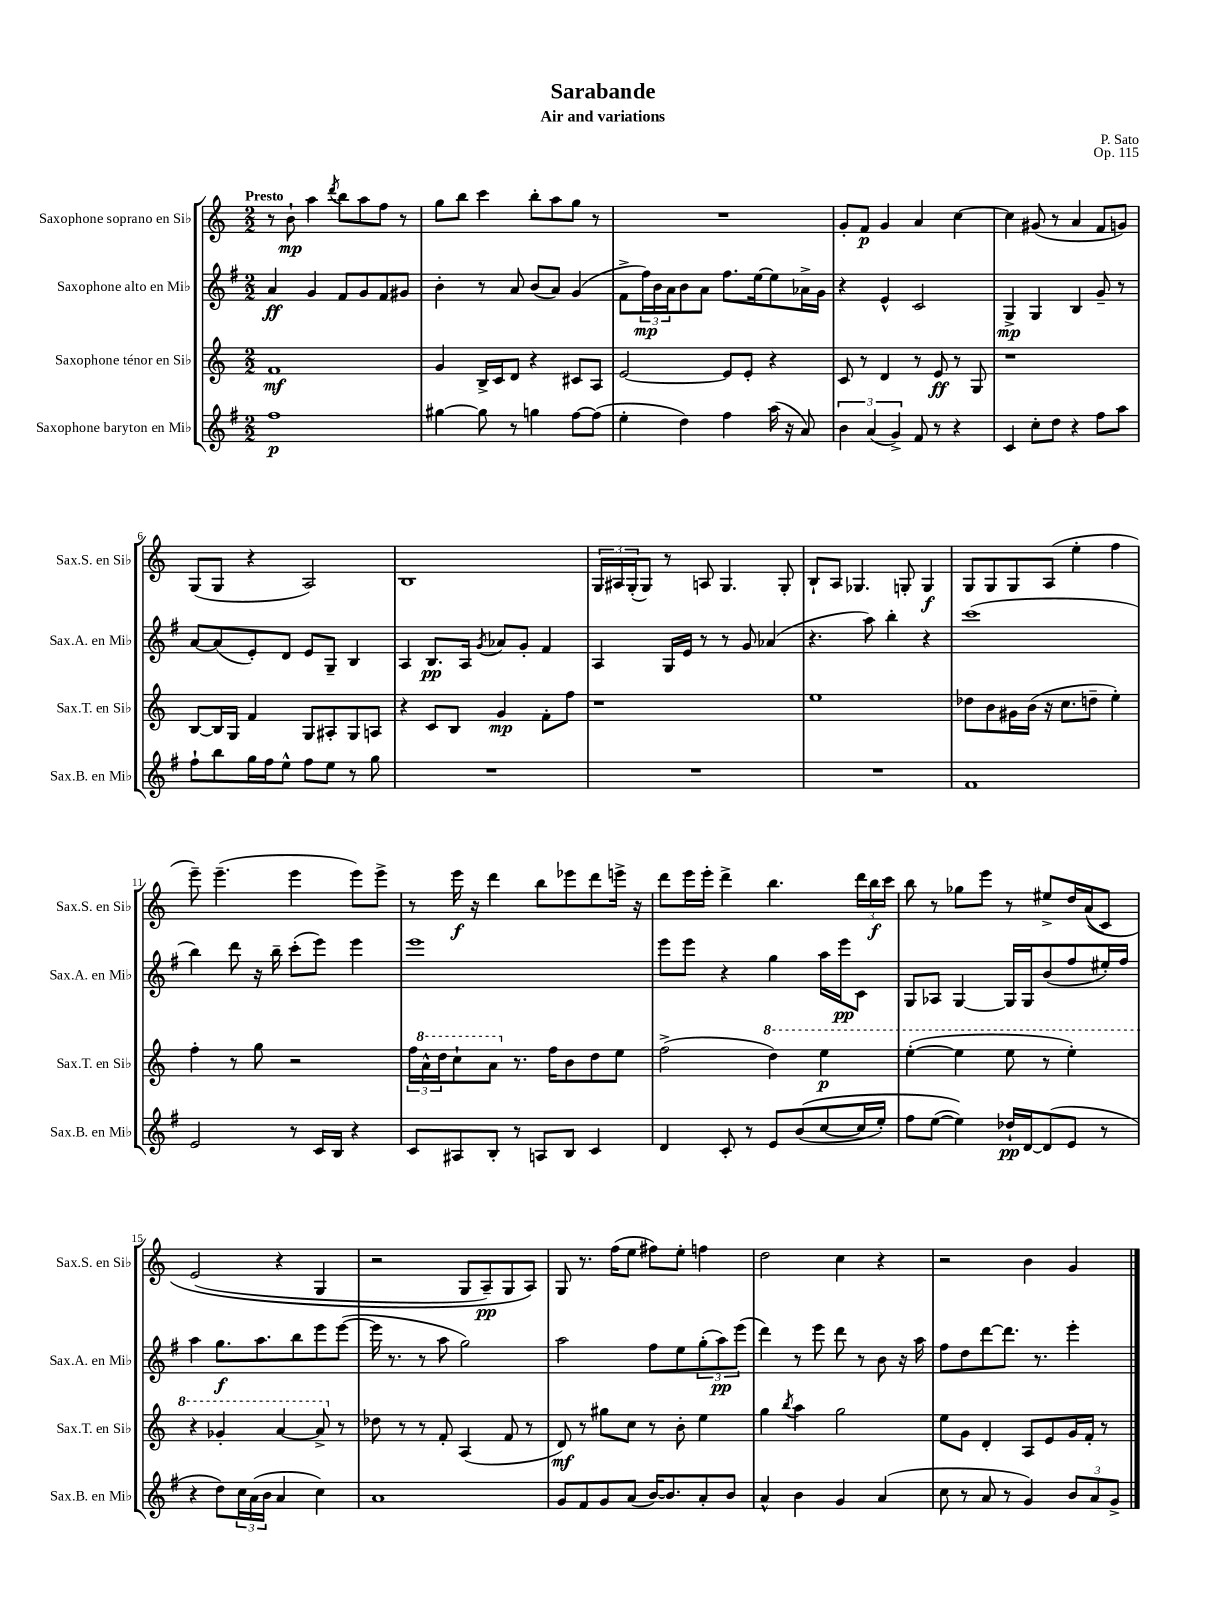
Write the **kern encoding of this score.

**kern	**kern	**kern	**kern
*staff4	*staff3	*staff2	*staff1
*clefG2	*clefG2	*clefG2	*clefG2
*k[f#]	*k[]	*k[f#]	*k[]
*M2/2	*M2/2	*M2/2	*M2/2
1ff#	1f	4a/	8r
.	.	.	8b`\
.	.	4g/	4aa\
.	.	.	8qddd/
.	.	8f#/L	8bb\L
.	.	8g/	8aa\
.	.	8f#/	8ff\J
.	.	8g#/J	8r
=	=	=	=
[4gg#\	4g/	4b'\	8gg\L
.	.	.	8bb\J
8gg#\]	16B^/LL	8r	4ccc\
.	16c/J	.	.
8r	8d/J	8a/	.
4gg\	4r	(8b/L	8bb'\L
.	.	8a/J)	8aa\
[8ff#\L	8c#/L	(4g/	8gg\J
(8ff#\]J	8A/J	.	8r
=	=	=	=
4ee'\	[2e/	8f#^\L	1r
.	.	24ff#\L)	.
.	.	24b\	.
.	.	24a\J	.
4dd\)	.	8b\	.
.	.	8a\J	.
4ff#\	8e/]L	8.ff#\L	.
.	8e'/J	.	.
.	.	[16ee\k	.
(16aa\	4r	8ee\]	.
16r	.	.	.
8a/)	.	16a-^\L	.
.	.	16g\JJ	.
=	=	=	=
6b\	8c/	4r	8g'/L
.	8r	.	8f/J
(6a/	.	.	.
.	4d/	4e^^/	4g/
6g^/)	.	.	.
8f#/	8r	2c/	4a/
8r	8e/	.	.
4r	8r	.	[4cc\
.	8G/	.	.
=	=	=	=
4c/	1r	4G^/	4cc\]
8cc'\L	.	4G/	(8g#/
8dd\J	.	.	8r
4r	.	4B/	4a/
8ff#\L	.	8g~/	8f/L
8aa\J	.	8r	8g/J)
=	=	=	=
8ff#`\L	[8B/L	[8a/L	(8G/L
8bb\	16B/]L	(8a/]	8G/J
.	16G/JJ	.	.
16gg\L	4f/	8e'/)	4r
16ff#\J	.	.	.
8ee^^\J	.	8d/J	.
8ff#\L	8G/L	8e/L	2A/)
8ee\J	8A#'/	8G~/J	.
8r	8G/	4B/	.
8gg\	8A/J	.	.
=	=	=	=
1r	4r	4A/	1B
.	8c/L	8.B/L	.
.	8B/J	.	.
.	.	16A/Jk	.
.	.	8qg/	.
.	4g/	8a-/L	.
.	.	8g'/J	.
.	8f'\L	4f#/	.
.	8ff\J	.	.
=	=	=	=
1r	1r	4A/	24G/LL
.	.	.	24A#/
.	.	.	(24G'/J
.	.	.	8G/J)
.	.	16G/LL	8r
.	.	16e/JJ	.
.	.	8r	8A/
.	.	8r	4.G/
.	.	8g/	.
.	.	(4a-/	.
.	.	.	8G'/
=	=	=	=
1r	1ee	4.r	8B`/L
.	.	.	8A/J
.	.	.	4.G-/
.	.	8aa\)	.
.	.	4bb'\	.
.	.	.	8G'/
.	.	4r	4G/
=	=	=	=
1f#	8dd-\L	(1ccc	8G/L
.	8b\	.	8G/
.	16g#\L	.	8G/
.	(16b\JJ	.	.
.	16r	.	(8A/J
.	8.cc\L	.	.
.	.	.	4ee'\
.	8dd~\J	.	.
.	4ee'\)	.	4ff\
=	=	=	=
2e/	4ff'\	4bb\)	8eee~\)
.	.	.	(4.eee~\
.	8r	8ddd\	.
.	8gg\	16r	.
.	.	16bb~\	.
8r	2r	(8ccc'\L	4eee\
16c/LL	.	8eee\J)	.
16B/JJ	.	.	.
4r	.	4eee\	8eee\L)
.	.	.	8eee^\J
=	=	=	=
8c/L	24ff\LL	1eee	8r
.	24aa^^\	.	.
.	24ddd\J	.	.
8A#/	8ccc`\	.	16eee\
.	.	.	16r
8B'/J	8aa\J	.	4ddd\
8r	8.r	.	.
8A/L	.	.	8bb\L
.	16ff\LK	.	.
8B/J	8b\	.	8eee-\
4c/	8dd\	.	8ddd\
.	8ee\J	.	16eee^\Jk
.	.	.	16r
=	=	=	=
4d/	(2ff^\	8eee\L	8ddd\L
.	.	8eee\J	16eee\L
.	.	.	16eee'\JJ
8c'/	.	4r	4ddd^\
8r	.	.	.
8e/L	4ddd\)	4gg\	4.bb\
&((8b/	.	.	.
[8cc/	4eee\	16aa\LL	.
.	.	16eee\J	.
16cc/]L	.	8c\J	24ddd\LL
.	.	.	24bb\
16ee'/JJ)	.	.	.
.	.	.	24ccc\JJ
=	=	=	=
8ff#\L	([4eee'\	8G/L	8bb\
([8ee\J	.	8A-/J	8r
4ee\])&)	4eee\]	[4G/	8gg-\L
.	.	.	8eee\J
16dd-`/LL	8eee\	16G/]LL	8r
[16d/J	.	16G/J	.
(8d/]	8r	(8b/	8ee#^/L
8e/J	4eee'\)	8ff#/	16dd/L
.	.	.	&((16a/J
8r	.	16ee#'/L)	8c/J)
.	.	16ff#/JJ	.
=	=	=	=
4r	4r	4aa\	(2e/
8dd\L)	4gg-'/	8.gg\L	.
24cc\L	.	.	.
(24a\	.	.	.
.	.	8.aa\	.
24b\JJ	.	.	.
4a/	[4aa/	.	4r
.	.	8bb\	.
4cc\)	8aa^/]	8eee\	4G/
.	8r	([8eee\J	.
=	=	=	=
1a	8dd-\	16eee\]	2r
.	.	8.r	.
.	8r	.	.
.	8r	8r	.
.	8f'/	8aa\	.
.	(4A/	2gg\)	8G/L
.	.	.	8A~/)
.	8f/	.	8G/
.	8r	.	8A/J&)
=	=	=	=
8g/L	8d/)	2aa\	8G/
8f#/	8r	.	8.r
8g/	8gg#\L	.	.
.	.	.	(16ff\LK
(8a/J	8cc\J	.	8ee\J
[16b/LK)	8r	8ff#\L	8ff#\L)
8.b/]	.	.	.
.	8b'\	8ee\	8ee'\J
8a'/	4ee\	(12gg'\	4ff\
.	.	12aa\)	.
8b/J	.	.	.
.	.	(12eee\J	.
=	=	=	=
4a^^/	4gg\	4ddd\)	2dd\
.	8qbb/	.	.
4b\	4aa\	8r	.
.	.	8eee\	.
4g/	2gg\	8ddd\	4cc\
.	.	8r	.
(4a/	.	8b\	4r
.	.	16r	.
.	.	16aa\	.
=	=	=	=
8cc\	8ee\L	8ff#\L	2r
8r	8g\J	8dd\	.
8a/	4d'/	[8ddd\	.
8r	.	8.ddd\]J	.
4g/)	8A/L	.	4b\
.	.	8.r	.
.	8e/	.	.
12b/L	16g/L	4eee'\	4g/
.	16f'/JJ	.	.
12a/	.	.	.
.	8r	.	.
12g^/J	.	.	.
==	==	==	==
*-	*-	*-	*-
